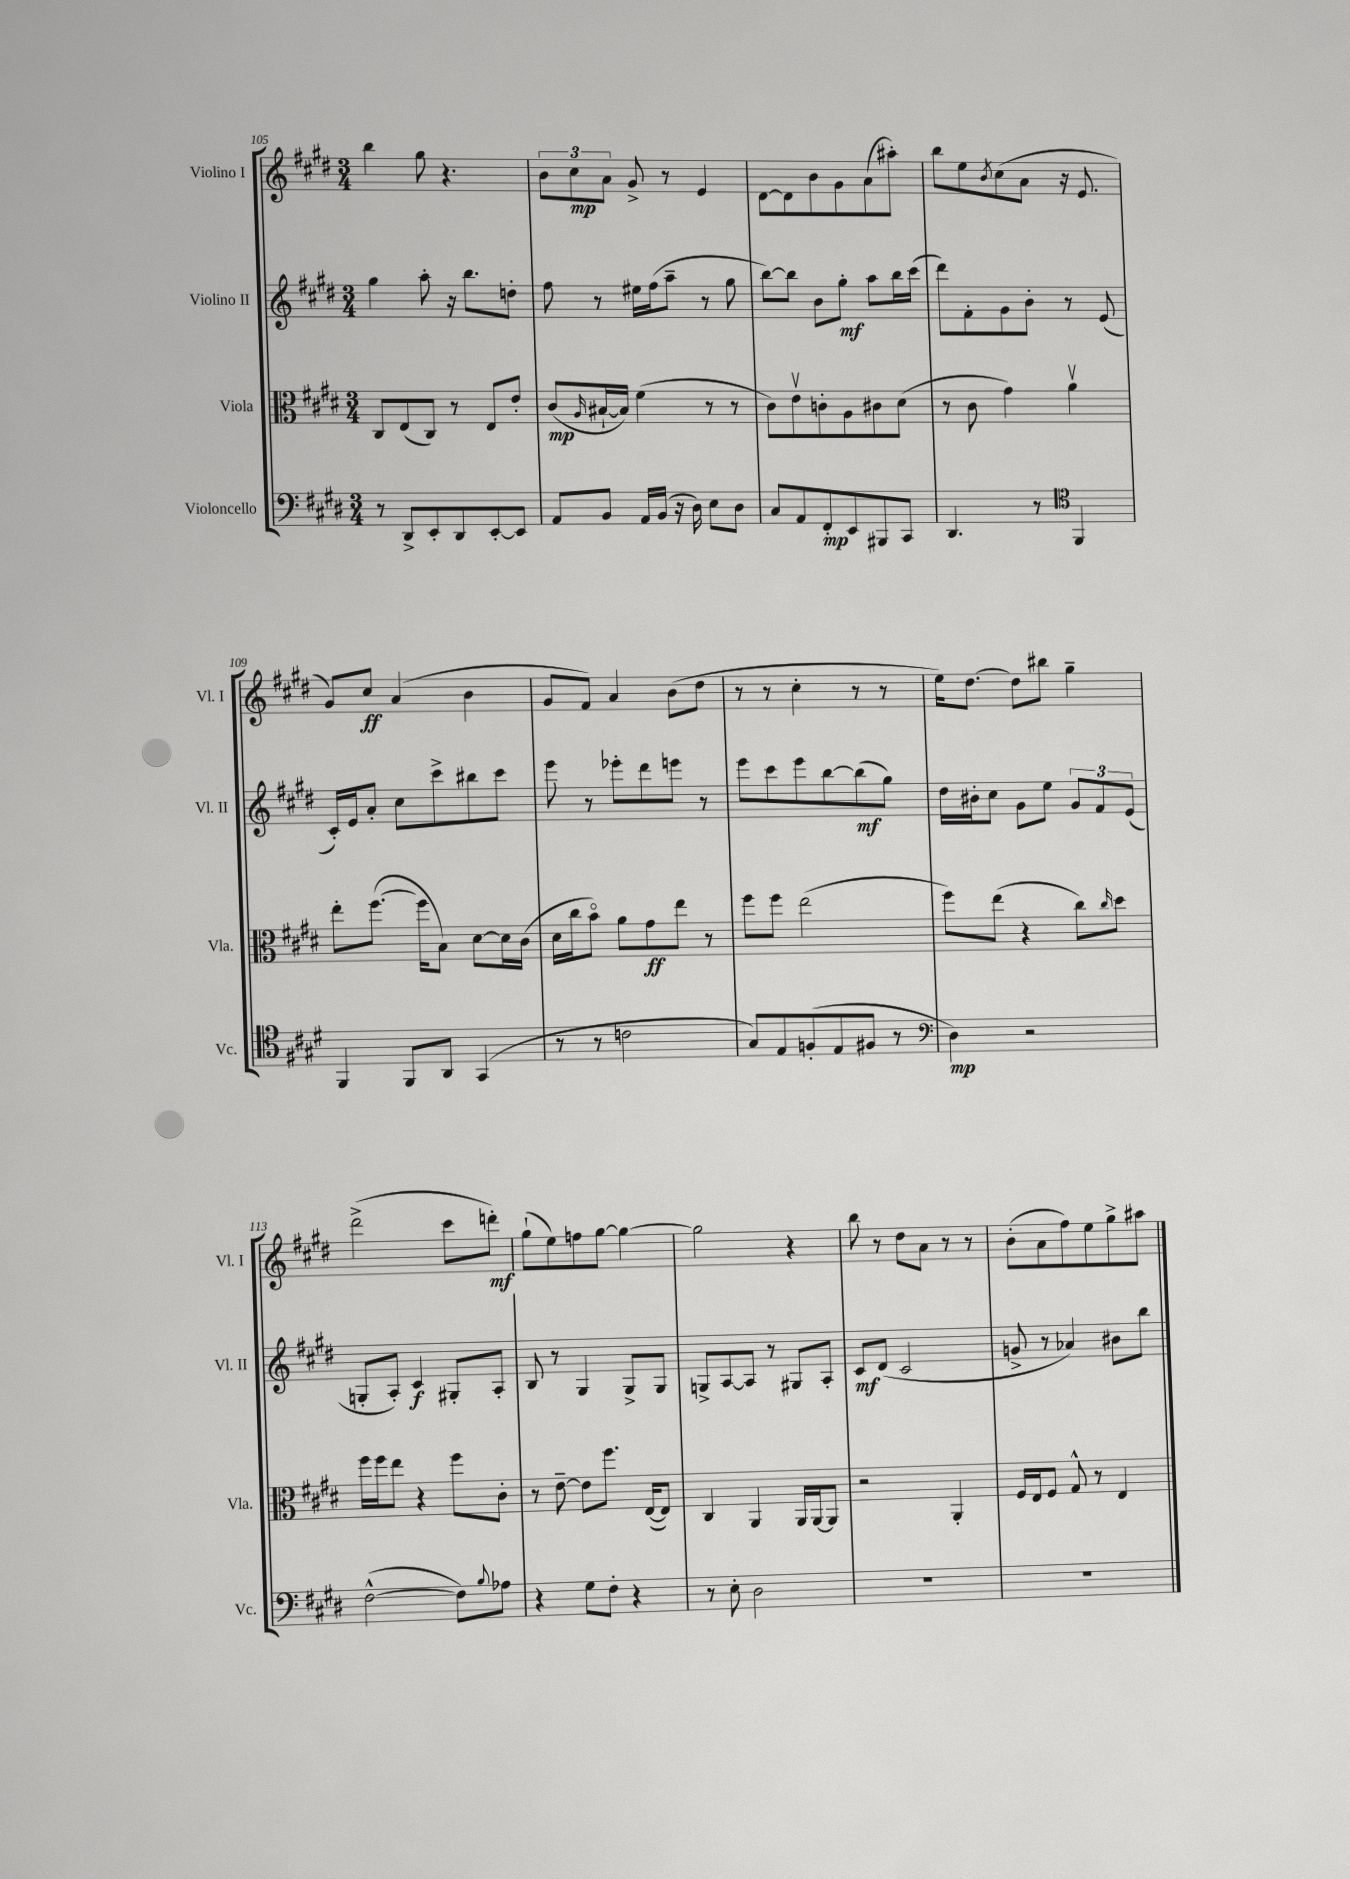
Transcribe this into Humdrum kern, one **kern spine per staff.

**kern	**dynam	**kern	**dynam	**kern	**dynam	**kern	**dynam
*part4	*part4	*part3	*part3	*part2	*part2	*part1	*part1
*staff4	*staff4	*staff3	*staff3	*staff2	*staff2	*staff1	*staff1
*I"Violoncello	*	*I"Viola	*	*I"Violino II	*	*I"Violino I	*
*I'Vc.	*	*I'Vla.	*	*I'Vl. II	*	*I'Vl. I	*
*clefF4	*	*clefC3	*	*clefG2	*	*clefG2	*
*k[f#c#g#d#]	*	*k[f#c#g#d#]	*	*k[f#c#g#d#]	*	*k[f#c#g#d#]	*
*M3/4	*	*M3/4	*	*M3/4	*	*M3/4	*
=105	=105	=105	=105	=105	=105	=105	=105
8r	.	8C#/L	.	4gg#\	.	4bb\	.
8DD#^/L	.	(8E/	.	.	.	.	.
8EE'/	.	8C#/J)	.	8aa'\	.	8gg#\	.
8DD#/	.	8r	.	16r	.	4.r	.
.	.	.	.	8.bb\L	.	.	.
[8EE'/	.	8E/L	.	.	.	.	.
8EE/J]	.	8e'/J	.	8ddn'\J	.	.	.
=106	=106	=106	=106	=106	=106	=106	=106
8AA/L	.	(8c#/L	mp	8ff#\	.	12b\L	.
.	.	.	.	.	.	12cc#\	mp
.	.	16qqA/	.	.	.	.	.
8BB/J	.	[16B#X`/L	.	8r	.	.	.
.	.	.	.	.	.	12a\J	.
.	.	16B#/JJ])	.	.	.	.	.
16AA/LL	.	(4f#\	.	16ee#X\LL	.	8g#^/	.
(16BB/JJ	.	.	.	(16ff#\J	.	.	.
16r	.	.	.	8aa~\J	.	8r	.
16D#\)	.	.	.	.	.	.	.
8E\L	.	8r	.	8r	.	4e/	.
8D#\J	.	8r	.	8gg#\	.	.	.
=107	=107	=107	=107	=107	=107	=107	=107
8C#/L	.	8c#\L)	.	[8bb\L)	.	[8d#\L	.
8AA/	.	8ev\	.	8bb\J]	.	8d#\]	.
8FF#'/	mp	8cn'\	.	8b\L	.	8b\	.
8EE/	.	8A\	.	8gg#'\J	mf	8g#\	.
8BBB#X/	.	8c#X\	.	8aa\L	.	(8a\	.
8CC#/J	.	(8d#\J	.	16bb\L	.	8aa#X'\J)	.
.	.	.	.	(16ccc#\JJ	.	.	.
=108	=108	=108	=108	=108	=108	=108	=108
4.DD#/	.	8r	.	8ddd#\L)	.	8bb\L	.
.	.	8c#\	.	8f#'\	.	8ee\	.
.	.	.	.	.	.	8qb/	.
.	.	4g#\)	.	8g#\	.	(8cc#\	.
8r	.	.	.	8b'\J	.	8a\J	.
*clefC4	*	*	*	*	*	*	*
4FF#/	.	4av\	.	8r	.	16r	.
.	.	.	.	.	.	8.e/	.
.	.	.	.	(8e/	.	.	.
!!LO:LB:g=z
=109	=109	=109	=109	=109	=109	=109	=109
4FF#/	.	8ee'\L	.	16c#'/LL)	.	8g#/L)	.
.	.	.	.	16e/J	.	.	.
.	.	([8.ff#\J	.	8a'/J	.	8cc#/J	ff
8FF#/L	.	.	.	8cc#\L	.	(4a/	.
.	.	16ff#\KL]	.	.	.	.	.
8AA/J	.	8B\J)	.	8ccc#^\	.	.	.
(4GG#/	.	[8d#\L	.	8bb#X\	.	4b\	.
.	.	16d#\L]	.	8ccc#\J	.	.	.
.	.	(16c#\JJ	.	.	.	.	.
=110	=110	=110	=110	=110	=110	=110	=110
8r	.	16d#\LL	.	8eee\	.	8g#/L	.
.	.	16cc#\J	.	.	.	.	.
8r	.	8b\J)	.	8r	.	8f#/J)	.
2cn\	.	8a\L	.	8eee-X'\L	.	4a/	.
.	.	8g#\	ff	8ddd#\	.	.	.
.	.	8ee\J	.	8eeen\J	.	(8b\L	.
.	.	8r	.	8r	.	8dd#\J	.
=111	=111	=111	=111	=111	=111	=111	=111
8G#/L)	.	8ff#\L	.	8eee\L	.	8r	.
8E/	.	8ff#\J	.	8ccc#\	.	8r	.
(8Fn'/	.	(2ee\	.	8eee\	.	4cc#'\	.
8E/	.	.	.	[8bb\	.	.	.
8F#X/J	.	.	.	(8bb\]	mf	8r	.
8r	.	.	.	8gg#\J)	.	8r	.
=112	=112	=112	=112	=112	=112	=112	=112
*clefF4	*	*	*	*	*	*	*
4D#\)	mp	8ff#\L)	.	16dd#\LL	.	16ee\KL)	.
.	.	.	.	16b#X'\J	.	[8.dd#\J	.
.	.	(8ee\J	.	8cc#\J	.	.	.
2r	.	4r	.	8g#\L	.	8dd#\L]	.
.	.	.	.	8ee\J	.	8bb#X\J	.
.	.	8cc#\L)	.	12g#/L	.	4gg#~\	.
.	.	.	.	12f#/	.	.	.
.	.	16qqcc#/	.	.	.	.	.
.	.	8dd#\J	.	.	.	.	.
.	.	.	.	(12e/J	.	.	.
!!LO:LB:g=z
=113	=113	=113	=113	=113	=113	=113	=113
([2F#^^\	.	16ff#\LL	.	8Gn'/L	.	(2ddd#^\	.
.	.	16ff#\J	.	.	.	.	.
.	.	8ee\J	.	8A'/J)	.	.	.
.	.	4r	.	4c#/	f	.	.
8F#\L])	.	8ff#\L	.	8G#X'/L	.	8ccc#\L	.
8qqB/	.	.	.	.	.	.	.
8A-X\J	.	8c#'\J	.	8A'/J	.	8dddn'\J)	mf
=114	=114	=114	=114	=114	=114	=114	=114
4r	.	8r	.	8B/	.	(8gg#`\L	.
.	.	[8e~\	.	8r	.	8ee\)	.
8G#\L	.	8e\L]	.	4G#/	.	8ffn\	.
8F#'\J	.	8.ff#\J	.	.	.	[8gg#\J	.
4r	.	.	.	8G#^/L	.	4gg#\_	.
.	.	([16E/KL	.	.	.	.	.
.	.	8E/J])	.	8G#/J	.	.	.
=115	=115	=115	=115	=115	=115	=115	=115
8r	.	4C#/	.	8Gn^/L	.	2gg#\]	.
8E'\	.	.	.	[8A/	.	.	.
2D#\	.	4AA/	.	8A/J]	.	.	.
.	.	.	.	8r	.	.	.
.	.	16AA/LL	.	8G#X/L	.	4r	.
.	.	[16AA/J	.	.	.	.	.
.	.	8AA/J]	.	8A'/J	.	.	.
=116	=116	=116	=116	=116	=116	=116	=116
2.r	.	2r	.	8c#/L	mf	8bb\	.
.	.	.	.	(8d#/J	.	8r	.
.	.	.	.	2c#/	.	8dd#\L	.
.	.	.	.	.	.	8a\J	.
.	.	4AA'/	.	.	.	8r	.
.	.	.	.	.	.	8r	.
=117	=117	=117	=117	=117	=117	=117	=117
2.r	.	16F#/LL	.	8gn^/	.	(8b'\L	.
.	.	16E/J	.	.	.	.	.
.	.	8F#/J	.	8r	.	8a\	.
.	.	8G#^^/	.	4a-X/)	.	8ff#\)	.
.	.	8r	.	.	.	8ee\	.
.	.	4E/	.	8b#X\L	.	8gg#^\	.
.	.	.	.	8bb\J	.	8aa#X\J	.
==	==	==	==	==	==	==	==
*-	*-	*-	*-	*-	*-	*-	*-
